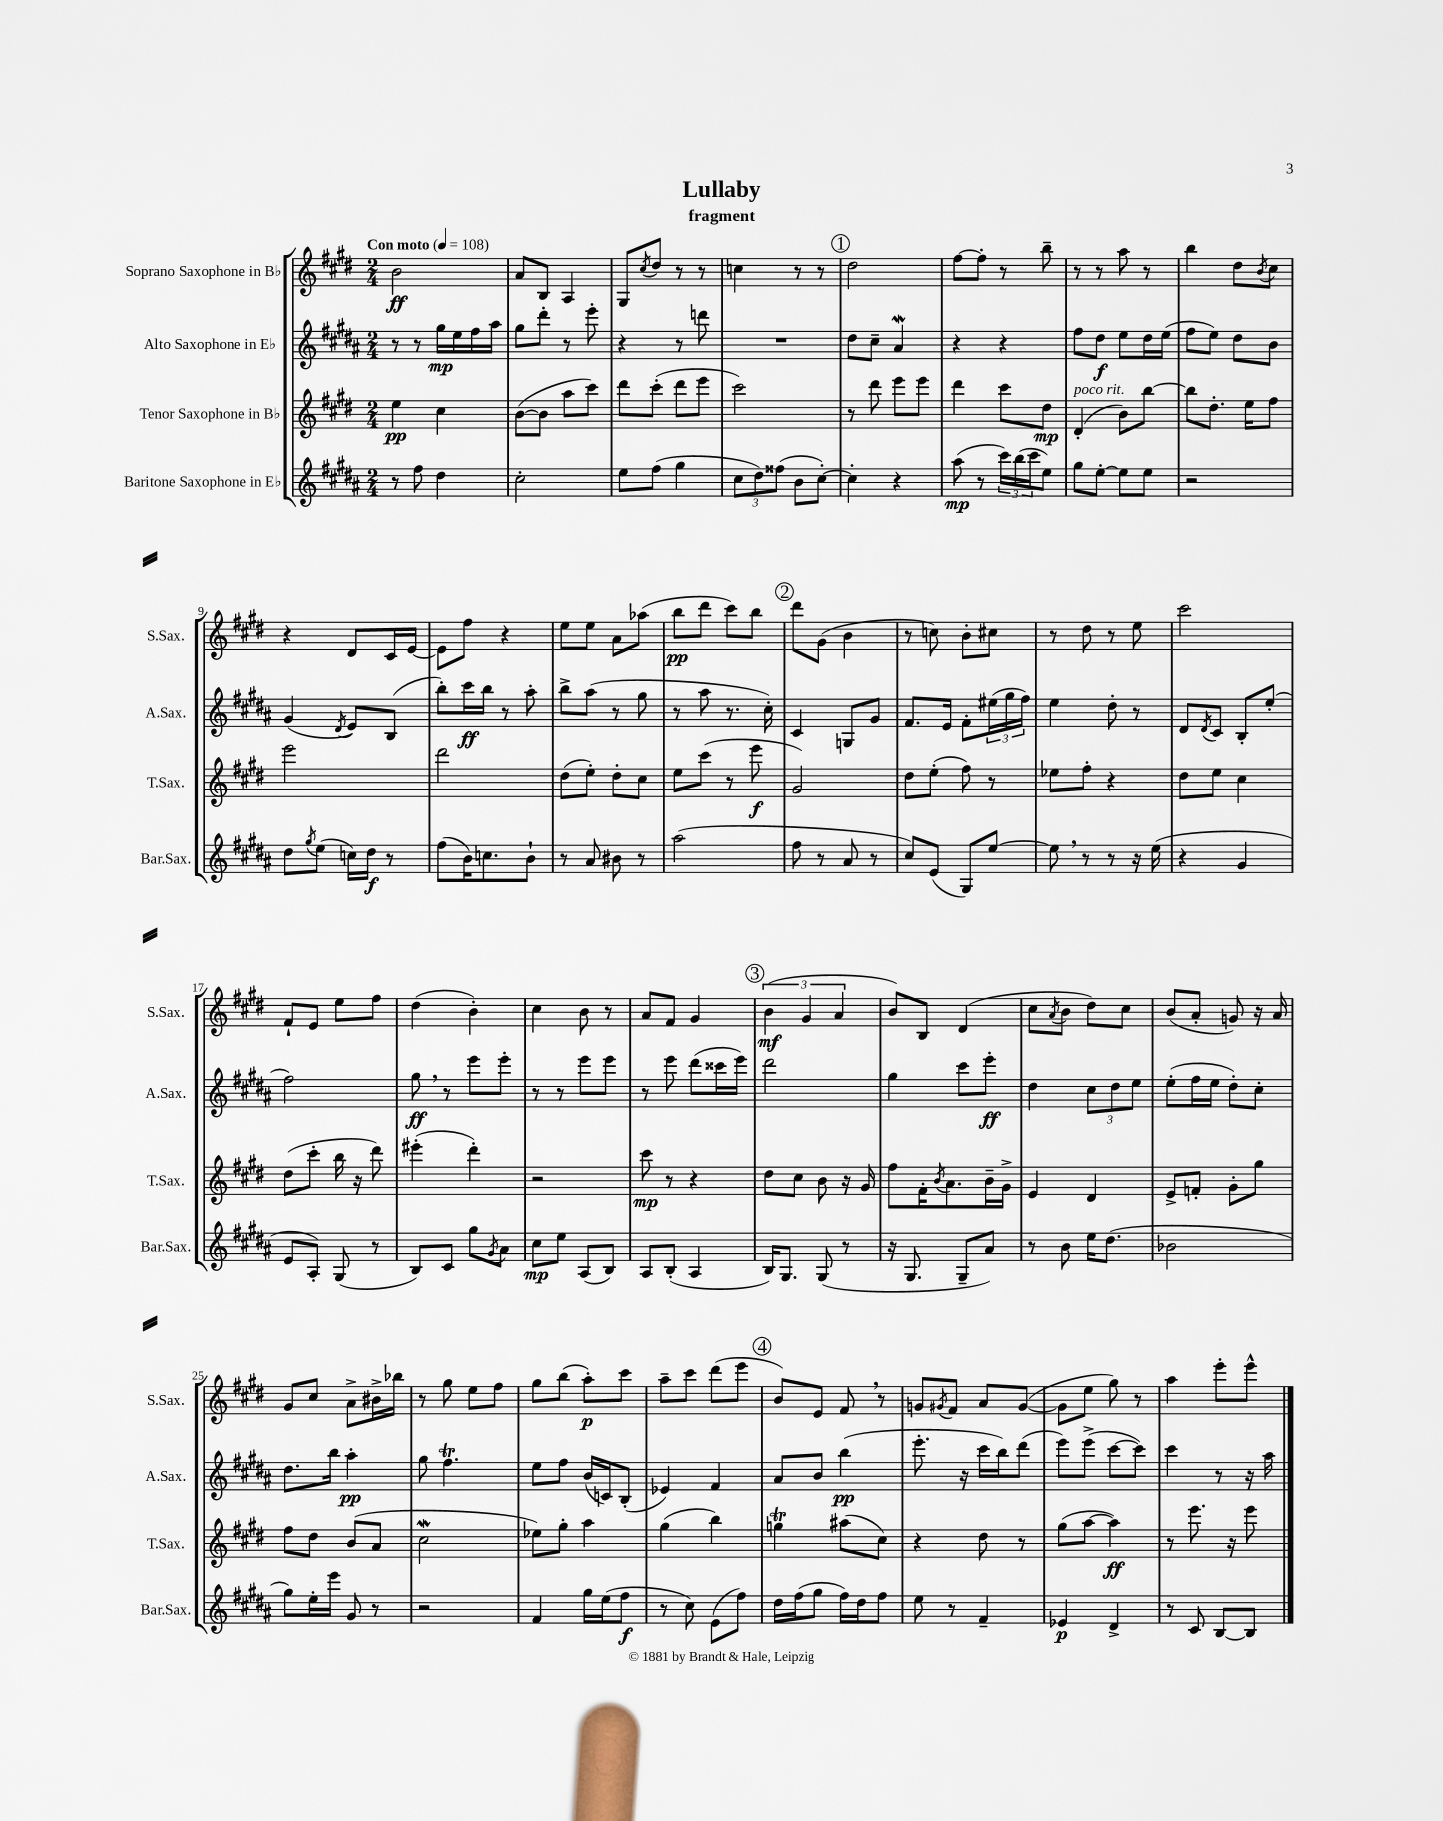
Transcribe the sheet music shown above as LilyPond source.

\header { title = "Lullaby" subtitle = "fragment" }
<<
\new StaffGroup <<
\new Staff = "s0" \with { instrumentName = "Soprano Saxophone in Bb" shortInstrumentName = "S.Sax." } {
    \clef treble \key e \major \numericTimeSignature \time 2/4 \tempo "Con moto" 4 = 108
    b'2\ff |
    a'8 b8 a4 |
    gis8 \acciaccatura { cis''8 } dis''8 r8 r8 |
    c''4 r8 r8 |
    \mark \markup { \circle "1" } dis''2 |
    fis''8~ fis''8-. r8 b''8-- |
    r8 r8 a''8 r8 |
    b''4 dis''8 \acciaccatura { b'8 } cis''8 |
    r4 dis'8 cis'16 e'16~ |
    e'8 fis''8 r4 |
    e''8 e''8 a'8 aes''8( |
    b''8\pp dis'''8 cis'''8) b''8 |
    \mark \markup { \circle "2" } dis'''8 gis'8( b'4 |
    r8 c''8) b'8-. cis''8 |
    r8 dis''8 r8 e''8 |
    cis'''2 |
    fis'8-! e'8 e''8 fis''8 |
    dis''4( b'4-.) |
    cis''4 b'8 r8 |
    a'8 fis'8 gis'4 |
    \mark \markup { \circle "3" } \tuplet 3/2 { b'4\mf( gis'4 a'4 } |
    b'8) b8 dis'4( |
    cis''8 \acciaccatura { a'8 } b'8 dis''8) cis''8 |
    b'8( a'8-. g'8) r16 a'16 |
    gis'8 cis''8 a'8-> bis'16-> bes''16 |
    r8 gis''8 e''8 fis''8 |
    gis''8 b''8( a''8-.\p) cis'''8 |
    a''8-- cis'''8 dis'''8( e'''8 |
    \mark \markup { \circle "4" } b'8) e'8 fis'8 \breathe r8 |
    g'8 \acciaccatura { gis'8 } fis'8 a'8 gis'8~( |
    gis'8 e''8 gis''8) r8 |
    a''4 e'''8-. e'''8-^ \bar "|." |
}
\new Staff = "s1" \with { instrumentName = "Alto Saxophone in Eb" shortInstrumentName = "A.Sax." } {
    \clef treble \key b \major \numericTimeSignature \time 2/4
    r8 r8 gis''16\mp e''16 fis''16 ais''16 |
    gis''8 dis'''8-. r8 e'''8-. |
    r4 r8 d'''8 |
    R2 |
    \mark \markup { \circle "1" } dis''8 cis''8-- ais'4\mordent |
    r4 r4 |
    fis''8 dis''8\f e''8 dis''16 e''16( |
    fis''8 e''8) dis''8 b'8 |
    gis'4( \acciaccatura { dis'8 } e'8) b8( |
    b''8-.) cis'''16\ff b''16 r8 ais''8-. |
    b''8-> ais''8( r8 gis''8 |
    r8 ais''8 r8. cis''16-.) |
    \mark \markup { \circle "2" } cis'4 g8 gis'8 |
    fis'8. e'16 fis'8-. \tuplet 3/2 { eis''16( gis''16 fis''16) } |
    e''4 dis''8-. r8 |
    dis'8 \acciaccatura { dis'8 } cis'8 b8-. e''8-.( |
    fis''2) |
    gis''8\ff \breathe r8 e'''8 e'''8-. |
    r8 r8 e'''8 e'''8 |
    r8 e'''8 dis'''8( cisis'''16 e'''16) |
    \mark \markup { \circle "3" } dis'''2 |
    gis''4 cis'''8 e'''8-.\ff |
    dis''4 \tuplet 3/2 { cis''8 dis''8 e''8 } |
    e''8-.( fis''16 e''16 dis''8-.) cis''8-. |
    dis''8. b''16 ais''4-.\pp |
    gis''8 fis''4.\trill |
    e''8 fis''8 b'16( c'16) b8-.( |
    ees'4) fis'4 |
    \mark \markup { \circle "4" } ais'8 b'8 b''4\pp( |
    e'''8.-. r16 cis'''16 b''16) dis'''8( |
    e'''8) e'''8->( cis'''8~ cis'''8) |
    cis'''4 r8 r16 ais''16 \bar "|." |
}
\new Staff = "s2" \with { instrumentName = "Tenor Saxophone in Bb" shortInstrumentName = "T.Sax." } {
    \clef treble \key e \major \numericTimeSignature \time 2/4
    e''4\pp cis''4 |
    b'8~( b'8 a''8 cis'''8) |
    dis'''8 cis'''8-.( dis'''8 e'''8 |
    cis'''2) |
    \mark \markup { \circle "1" } r8 dis'''8 e'''8 e'''8 |
    dis'''4 cis'''8 dis''8\mp |
    dis'4-.^\markup { \italic "poco rit." }( b'8) b''8~ |
    b''8 dis''8.-. e''16 fis''8 |
    e'''2 |
    dis'''2 |
    dis''8( e''8-.) dis''8-. cis''8 |
    e''8 cis'''8( r8 e'''8\f |
    \mark \markup { \circle "2" } gis'2) |
    dis''8 e''8-.( fis''8) r8 |
    ees''8 fis''8-. r4 |
    dis''8 e''8 cis''4 |
    dis''8( cis'''8-. b''16 r16 dis'''8) |
    eis'''4-.( dis'''4-.) |
    r2 |
    cis'''8\mp r8 r4 |
    \mark \markup { \circle "3" } dis''8 cis''8 b'8 r16 gis'16 |
    fis''8 fis'16-. \acciaccatura { b'8 } a'8. b'16-- gis'16-> |
    e'4 dis'4 |
    e'8-> f'8-. gis'8-. gis''8 |
    fis''8 dis''8 b'8( a'8 |
    cis''2\mordent |
    ees''8) gis''8-. a''4 |
    gis''4( b''4) |
    \mark \markup { \circle "4" } g''4\trill ais''8( cis''8) |
    r4 dis''8 r8 |
    gis''8( a''8~ a''4\ff) |
    r8 e'''8. r16 e'''8 \bar "|." |
}
\new Staff = "s3" \with { instrumentName = "Baritone Saxophone in Eb" shortInstrumentName = "Bar.Sax." } {
    \clef treble \key b \major \numericTimeSignature \time 2/4
    r8 fis''8 dis''4 |
    cis''2-. |
    e''8 fis''8( gis''4 |
    \tuplet 3/2 { cis''8 dis''8) fisis''8( } b'8 cis''8~-.) |
    \mark \markup { \circle "1" } cis''4-. r4 |
    ais''8\mp( r8 \tuplet 3/2 { cis'''16) b''16( cis'''16 } e''8) |
    gis''8 e''8~-. e''8 e''8 |
    r2 |
    dis''8 \acciaccatura { gis''8 } e''8( c''16) dis''16\f r8 |
    fis''8( b'16) c''8. b'8-! |
    r8 ais'8 bis'8 r8 |
    ais''2( |
    \mark \markup { \circle "2" } fis''8 r8 ais'8 r8 |
    cis''8) e'8( gis8) e''8~ |
    e''8 \breathe r8 r8 r16 e''16( |
    r4 gis'4 |
    e'8 ais8-.) gis8( r8 |
    b8) cis'8 gis''8 \acciaccatura { gis'8 } ais'8 |
    cis''8\mp e''8 ais8( b8) |
    ais8 b8-.( ais4 |
    \mark \markup { \circle "3" } b16) gis8. gis8( r8 |
    r16 gis8. gis8-- ais'8) |
    r8 b'8 e''16 dis''8.( |
    bes'2 |
    gis''8) e''16-. e'''16 gis'8 r8 |
    r2 |
    fis'4 gis''16 e''16( fis''8\f |
    r8 cis''8) e'8( fis''8) |
    \mark \markup { \circle "4" } dis''16 fis''16( gis''8 fis''16) dis''16 fis''8 |
    e''8 r8 fis'4-- |
    ees'4\p dis'4-> |
    r8 cis'8 b8~ b8 \bar "|." |
}
>>
>>
